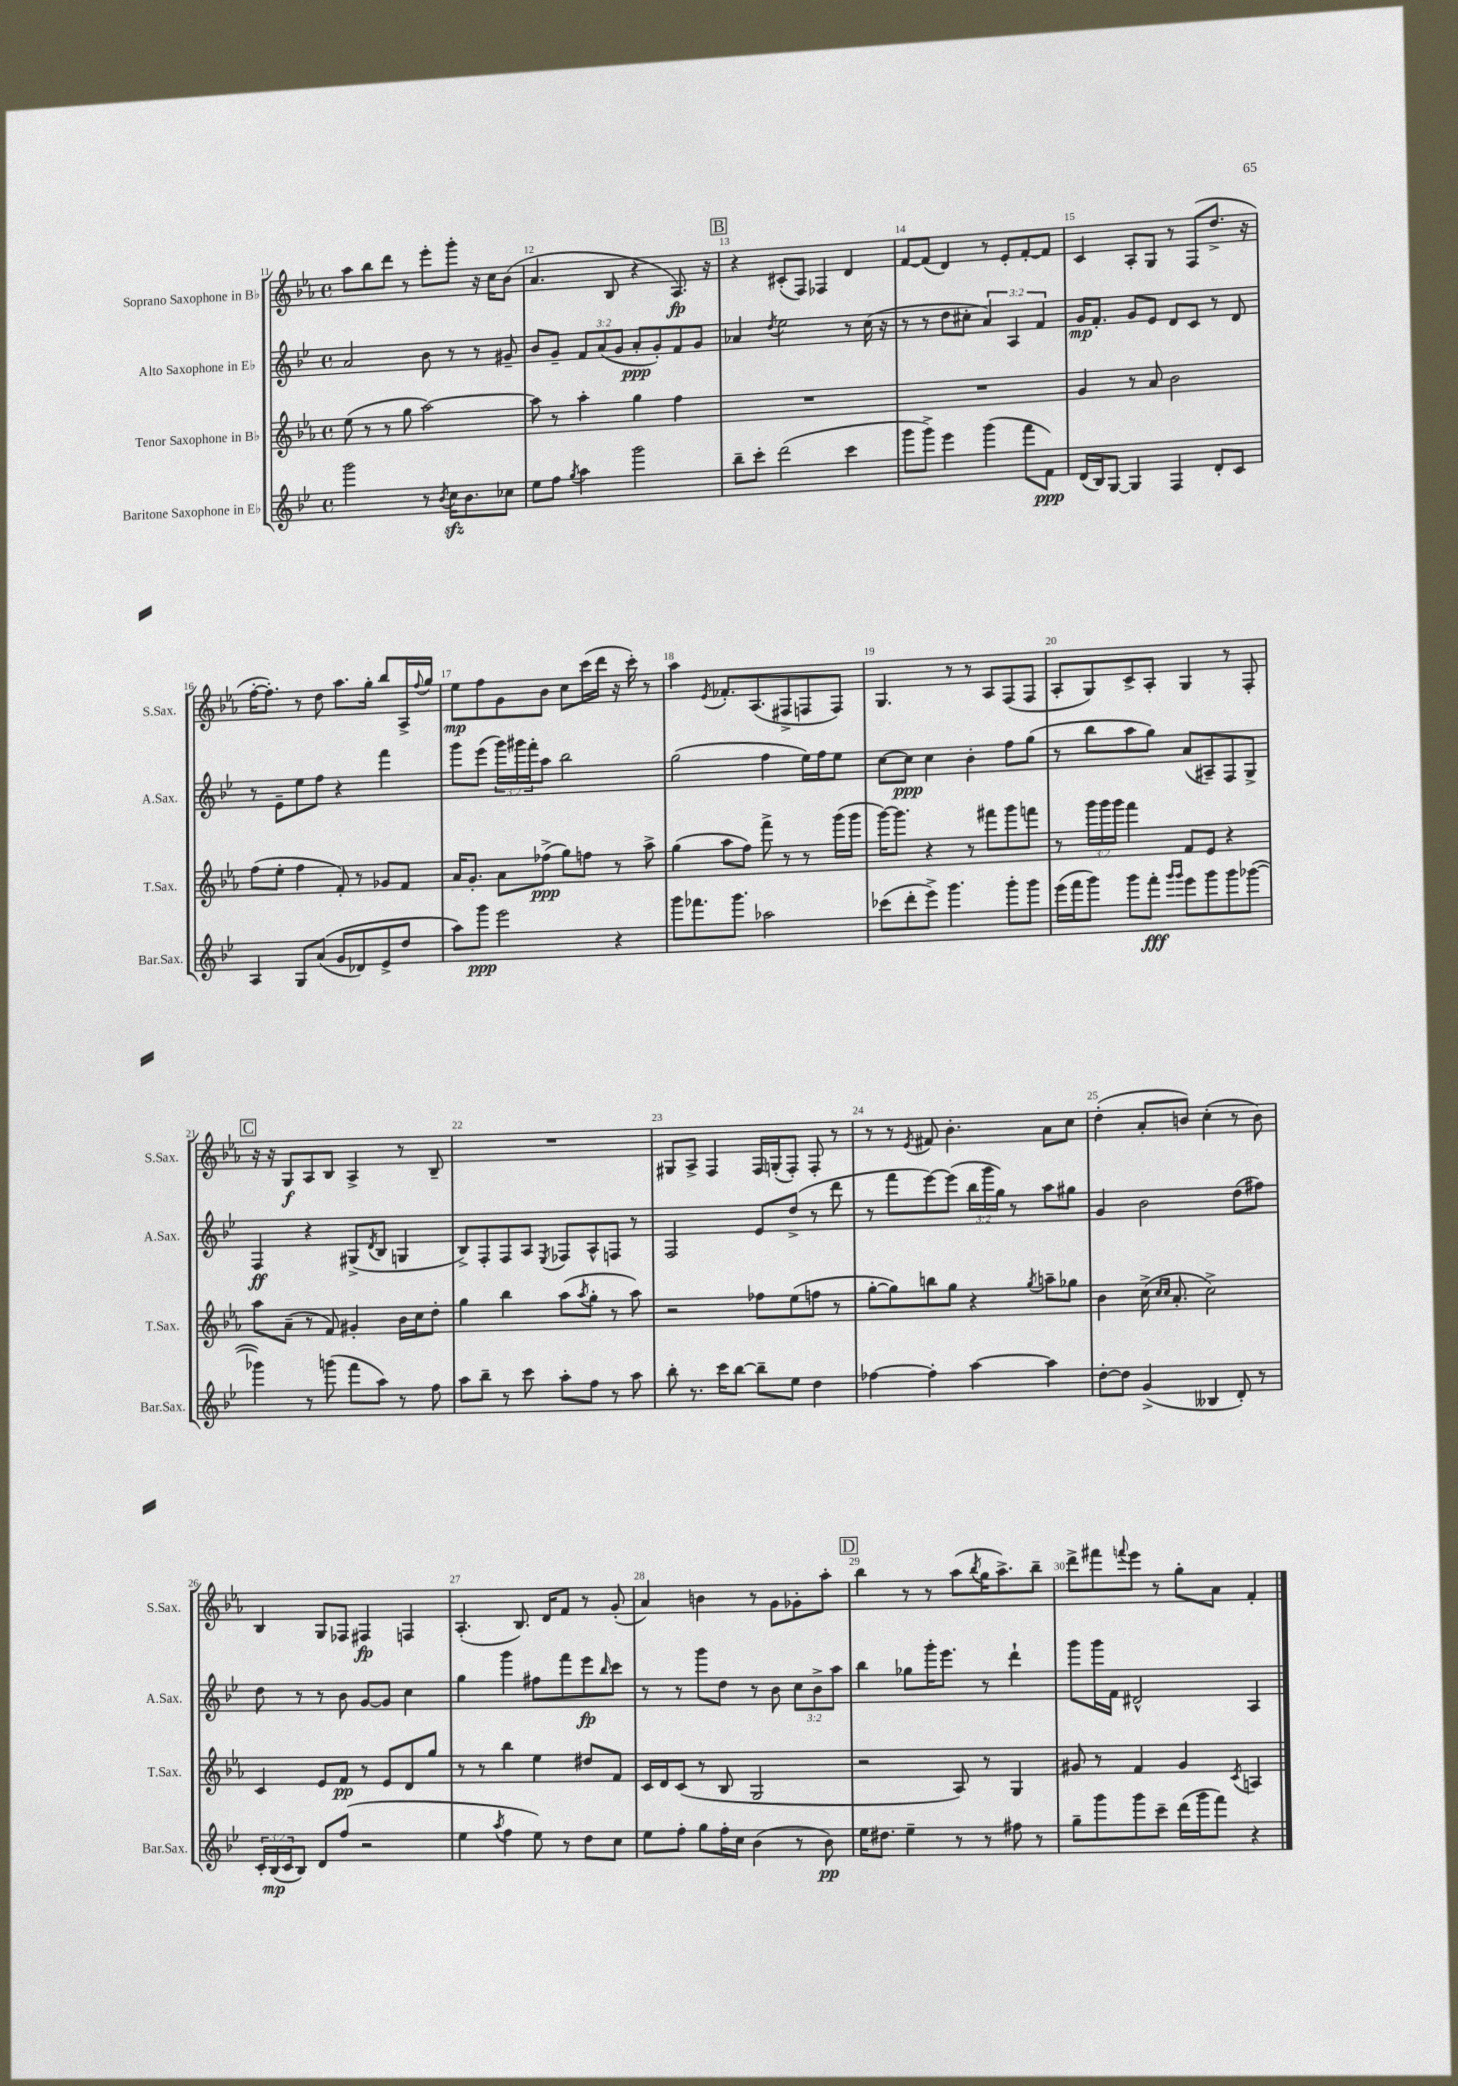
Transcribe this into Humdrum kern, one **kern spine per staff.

**kern	**dynam	**kern	**dynam	**kern	**dynam	**kern	**dynam
*part4	*part4	*part3	*part3	*part2	*part2	*part1	*part1
*staff4	*staff4	*staff3	*staff3	*staff2	*staff2	*staff1	*staff1
*I"Baritone Saxophone in E♭	*	*I"Tenor Saxophone in B♭	*	*I"Alto Saxophone in E♭	*	*I"Soprano Saxophone in B♭	*
*I'Bar.Sax.	*	*I'T.Sax.	*	*I'A.Sax.	*	*I'S.Sax.	*
*clefG2	*	*clefG2	*	*clefG2	*	*clefG2	*
*k[b-e-]	*	*k[b-e-a-]	*	*k[b-e-]	*	*k[b-e-a-]	*
*M4/4	*	*M4/4	*	*M4/4	*	*M4/4	*
*met(c)	*	*met(c)	*	*met(c)	*	*met(c)	*
=11	=11	=11	=11	=11	=11	=11	=11
2ggg\	.	(8ee-\	.	2a/	.	8aa-\L	.
.	.	8r	.	.	.	8bb-\	.
.	.	8r	.	.	.	8ddd\J	.
.	.	8gg\	.	.	.	8r	.
8r	.	[2aa-\)	.	8b-\	.	8eee-'\L	.
8qb-/	.	.	.	.	.	.	.
16cczz\KL	.	.	.	8r	.	8ggg'\J	.
8.b-\	.	.	.	.	.	.	.
.	.	.	.	8r	.	16r	.
.	.	.	.	.	.	16cc\KL	.
8cc-X\J	.	.	.	8g#X~/	.	(8b-\J	.
=12	=12	=12	=12	=12	=12	=12	=12
8ee-\L	.	8aa-\]	.	8b-/L	.	4.a-/	.
8ff\J	.	8r	.	8g~/J	.	.	.
8qgg/	.	.	.	.	.	.	.
4aa\	.	4aa-'\	.	12f/L	.	.	.
.	.	.	.	(12a/	.	.	.
.	.	.	.	.	.	8B-/	.
.	.	.	.	12g/J	.	.	.
2ggg\	.	4gg\	.	8a'/L	ppp	4r	.
.	.	.	.	8g'/)	.	.	.
.	.	4ff\	.	8f/	.	8.A-/)	fp
.	.	.	.	8g/J	.	.	.
.	.	.	.	.	.	16r	.
!!LO:REH:place=s1:t=B
=13	=13	=13	=13	=13	=13	=13	=13
8bb-~\L	.	1r	.	4a-X/	.	4r	.
8ccc'\J	.	.	.	.	.	.	.
.	.	.	.	8qdd/	.	.	.
(2ddd\	.	.	.	2ee-\	.	(8c#X'/L	.
.	.	.	.	.	.	8F/J)	.
.	.	.	.	.	.	4F-X/	.
4ccc\	.	.	.	8r	.	4d/	.
.	.	.	.	(16cc\	.	.	.
.	.	.	.	16r	.	.	.
=14	=14	=14	=14	=14	=14	=14	=14
8ggg\L	.	1r	.	8r	.	[8f/L	.
8ggg^\J)	.	.	.	8r	.	(8f/J]	.
4eee-\	.	.	.	8dd\L	.	4d/)	.
.	.	.	.	8cc#X'\J	.	.	.
(4ggg\	.	.	.	6a/)	.	8r	.
.	.	.	.	.	.	8e-'/L	.
.	.	.	.	6A/	.	.	.
8fff\L	.	.	.	.	.	[8f'/	.
.	.	.	.	6f/	.	.	.
8f\J)	ppp	.	.	.	.	8f/J]	.
=15	=15	=15	=15	=15	=15	=15	=15
(16d/LL	.	4g/	.	16g/KL	mp	4c/	.
16B-/J)	.	.	.	8.f'/J	.	.	.
[8G/J	.	.	.	.	.	.	.
4G/]	.	8r	.	8g/L	.	8A-'/L	.
.	.	8a-/	.	8e-/J	.	8G/J	.
4F/	.	2b-\	.	8d/L	.	8r	.
.	.	.	.	8c/J	.	(8F/L	.
8d'/L	.	.	.	8r	.	8.dd^/J	.
8c/J	.	.	.	8d/	.	.	.
.	.	.	.	.	.	16r	.
!!LO:LB:g=z
=16	=16	=16	=16	=16	=16	=16	=16
4A/	.	(8ff\L	.	8r	.	[16ff'\KL	.
.	.	.	.	.	.	8.ff'\J])	.
.	.	8ee-'\J	.	8e-~\L	.	.	.
8G/L	.	4ff\	.	8ee-\	.	8r	.
((8a/J	.	.	.	8ff\J	.	8dd\	.
8g/L	.	8f'/)	.	4r	.	8.aa-\L	.
8d-X/)	.	8r	.	.	.	.	.
.	.	.	.	.	.	16gg'\Jk	.
8e-^/	.	8g-X/L	.	4fff\	.	8bb-/L	.
8dd/J	.	8f/J	.	.	.	16A-^/L	.
.	.	.	.	.	.	8qqff/	.
.	.	.	.	.	.	16gg/JJ	.
=17	=17	=17	=17	=17	=17	=17	=17
8aa\L)	.	16a-/KL	.	8ggg\L	.	8ee-\L	mp
.	.	8.g'/J	.	.	.	.	.
8ggg\J	ppp	.	.	(8eee-\J	.	8ff\	.
2eee-\	.	8a-\L	.	24ggg\LL)	.	8g\	.
.	.	.	.	24ggg#X\	.	.	.
.	.	.	.	24fff'\J	.	.	.
.	.	(8ff-X^\J	ppp	8aa\J	.	8b-\J	.
.	.	8gg\L)	.	2bb-\	.	8cc\L	.
.	.	8ffn\J	.	.	.	(16ccc\L	.
.	.	.	.	.	.	16ddd\JJ	.
4r	.	8r	.	.	.	16r	.
.	.	.	.	.	.	16ccc'\)	.
.	.	8aa-^\	.	.	.	8r	.
=18	=18	=18	=18	=18	=18	=18	=18
8ggg\L	.	(4gg\	.	(2gg\	.	4aa-\	.
8.fff-X\	.	.	.	.	.	.	.
.	.	.	.	.	.	8qe-/	.
.	.	8aa-\L	.	.	.	8.f-X'/L	.
8.ggg\J	.	.	.	.	.	.	.
.	.	8ff\J)	.	.	.	.	.
.	.	.	.	.	.	(8.A-/	.
2aa-X\	.	8fff^\	.	4ff\	.	.	.
.	.	8r	.	.	.	8F#X^/	.
.	.	8r	.	16ee-\LL)	.	8Fn/	.
.	.	.	.	16ff\J	.	.	.
.	.	(16ggg\LL	.	8ee-\J	.	8F/J)	.
.	.	16ggg\JJ	.	.	.	.	.
=19	=19	=19	=19	=19	=19	=19	=19
(8ccc-X\L	.	[16ggg\KL)	.	[8cc\L	.	4.G/	.
.	.	8.ggg\J]	.	.	.	.	.
8ddd'\	.	.	.	8cc\J]	ppp	.	.
8eee-^\J)	.	4r	.	4cc\	.	.	.
4.ggg\	.	.	.	.	.	8r	.
.	.	8r	.	4b-'\	.	8r	.
.	.	8fff#X\L	.	.	.	8A-/L	.
8ggg'\L	.	8ggg\	.	8ff\L	.	(8F/	.
8ggg\J	.	8fffn\J	.	(8gg\J	.	8F/J	.
=20	=20	=20	=20	=20	=20	=20	=20
(16eee-\LL	.	8r	.	8r	.	8A-'/L	.
16fff\J	.	.	.	.	.	.	.
8ggg\J)	.	24ggg\LL	.	8bb-\L	.	8G/)	.
.	.	24ggg\	.	.	.	.	.
.	.	24ggg\JJ	.	.	.	.	.
8ggg\L	.	4fff\	.	8aa\	.	8c^/	.
8fff'\J	fff	.	.	8gg\J)	.	8A-'/J	.
16qqggg/LL	.	.	.	.	.	.	.
16qqggg/JJ	.	.	.	.	.	.	.
8eee-\L	.	8f/L	.	(8a/L	.	4G/	.
8ggg\	.	8e-/J	.	8A#X~/)	.	.	.
8ggg\	.	4r	.	8F/	.	8r	.
([8ggg-X\J	.	.	.	8G^/J	.	8F'/	.
!!LO:LB:g=z
!!LO:REH:place=s1:t=C
=21	=21	=21	=21	=21	=21	=21	=21
4ggg-X\])	.	8aa-\L	.	4F/	ff	16r	.
.	.	.	.	.	.	16r	.
.	.	(8a-~\J	.	.	.	8G/L	f
8r	.	8r	.	4r	.	8A-/	.
(8gggn\	.	8f/)	.	.	.	8B-/J	.
8fff\L	.	4g#X'/	.	(8G#X^/L	.	4A-^/	.
.	.	.	.	8qd/	.	.	.
8aa\J)	.	.	.	8B-/J	.	.	.
8r	.	16b-\LL	.	4Gn/	.	8r	.
.	.	16cc\J	.	.	.	.	.
8ff\	.	8dd'\J	.	.	.	8B-~/	.
=22	=22	=22	=22	=22	=22	=22	=22
8aa\L	.	4gg\	.	8B-^/L)	.	1r	.
8bb-~\J	.	.	.	8F'/	.	.	.
8r	.	4bb-\	.	8F/	.	.	.
8ccc\	.	.	.	8A/J	.	.	.
.	.	.	.	8qE-/	.	.	.
8aa'\L	.	(8aa-\L	.	8F-X/L	.	.	.
.	.	8qaa-/	.	.	.	.	.
8ff\J	.	8gg'\J	.	8A^^/	.	.	.
8r	.	8r	.	8Fn/J	.	.	.
8aa\	.	8aa-\)	.	8r	.	.	.
=23	=23	=23	=23	=23	=23	=23	=23
8bb-'\	.	2r	.	2F/	.	8G#X/L	.
8.r	.	.	.	.	.	8A-^/J	.
.	.	.	.	.	.	4F/	.
16ccc\KL	.	.	.	.	.	.	.
[8bb-\J	.	.	.	.	.	.	.
8bb-~\L]	.	8ff-X\L	.	8e-/L	.	16F/LL	.
.	.	.	.	.	.	(16Gn'/J	.
8ee-\J	.	(8ee-\	.	(8dd^/J	.	8F'/J)	.
4dd\	.	8ffn\J	.	8r	.	8F'/	.
.	.	8r	.	8ddd\	.	8r	.
=24	=24	=24	=24	=24	=24	=24	=24
[4ff-X\	.	[8gg'\L	.	8r	.	8r	.
.	.	8gg\])	.	8fff\L	.	8r	.
.	.	.	.	.	.	8qe-/	.
4ff-'\]	.	8bbn\	.	[8eee-\)	.	8f#X/	.
.	.	8gg\J	.	(8eee-\J]	.	4.b-'\	.
[4aa\	.	4r	.	24bb-\LL	.	.	.
.	.	.	.	24ggg\	.	.	.
.	.	.	.	24gg\JJ)	.	.	.
.	.	.	.	8r	.	.	.
.	.	8qgg/	.	.	.	.	.
4aa\]	.	8aan~\L	.	8aa\L	.	8a-\L	.
.	.	8gg-X\J	.	8gg#X\J	.	8cc\J	.
=25	=25	=25	=25	=25	=25	=25	=25
[8dd'\L	.	4b-\	.	4g/	.	(4dd'\	.
8dd\J]	.	.	.	.	.	.	.
(4g^/	.	(16cc^\	.	2b-\	.	8a-'/L	.
.	.	16qqcc/LL	.	.	.	.	.
.	.	16qqcc/JJ	.	.	.	.	.
.	.	8.a-'/	.	.	.	.	.
.	.	.	.	.	.	8bn/J)	.
4B--X/	.	2cc^\)	.	.	.	(4cc'\	.
8d'/)	.	.	.	(8dd\L	.	8r	.
8r	.	.	.	8ff#X\J)	.	8b\)	.
!!LO:LB:g=z
=26	=26	=26	=26	=26	=26	=26	=26
24c'/LL	.	4c/	.	8dd\	.	4B-/	.
(24B-/	mp	.	.	.	.	.	.
24c/J	.	.	.	.	.	.	.
8B-/J)	.	.	.	8r	.	.	.
8d/L	.	8e-/L	.	8r	.	8G/L	.
(8ff/J	.	8f/J	pp	8b-\	.	8F-X/J	.
2r	.	8r	.	[8g/L	.	4F#X/	fp
.	.	8e-/L	.	8g/J]	.	.	.
.	.	8d/	.	4cc\	.	4Fn/	.
.	.	8gg/J	.	.	.	.	.
=27	=27	=27	=27	=27	=27	=27	=27
4ee-\	.	8r	.	4gg\	.	(4.A-'/	.
.	.	8r	.	.	.	.	.
8qaa/	.	.	.	.	.	.	.
4ff\	.	4bb-\	.	4ggg\	.	.	.
.	.	.	.	.	.	8.B-/)	.
8ee-\)	.	4ee-\	.	8ff#X\L	.	.	.
.	.	.	.	.	.	16d/KL	.
8r	.	.	.	8fff\	.	8f/J	.
8dd\L	.	8dd#X/L	.	8eee-\	fp	8r	.
.	.	.	.	16qqbb-/	.	.	.
8cc\J	.	8f/J	.	8ccc\J	.	(8g'/	.
=28	=28	=28	=28	=28	=28	=28	=28
8ee-\L	.	16c/LL	.	8r	.	4a-/)	.
.	.	16d/J	.	.	.	.	.
8ff'\J	.	(8c/J	.	8r	.	.	.
8gg\L	.	8r	.	8ggg\L	.	4bn\	.
16ff'\L	.	8B-/	.	8dd\J	.	.	.
16cc\JJ	.	.	.	.	.	.	.
(4b-\	.	2G/	.	8r	.	8r	.
.	.	.	.	8b-\	.	8g\L	.
8r	.	.	.	12cc\L	.	8g-X'\	.
.	.	.	.	12b-^\	.	.	.
8b-\)	pp	.	.	.	.	8aa-'\J	.
.	.	.	.	12aa\J	.	.	.
!!LO:REH:place=s1:t=D
=29	=29	=29	=29	=29	=29	=29	=29
16ee-\KL	.	2r	.	4bb-\	.	4bb-\	.
8.dd#X\J	.	.	.	.	.	.	.
4ee-~\	.	.	.	8gg-X\L	.	8r	.
.	.	.	.	16ggg'\K	.	8r	.
.	.	.	.	8.eee-\J	.	.	.
8r	.	8A-/)	.	.	.	(8aa-\L	.
.	.	.	.	.	.	8qbb-/	.
8r	.	8r	.	8r	.	16gg\K	.
.	.	.	.	.	.	8.aa-^\)	.
8ff#X\	.	4G/	.	4ddd`\	.	.	.
8r	.	.	.	.	.	8bb-~\J	.
=30	=30	=30	=30	=30	=30	=30	=30
8gg~\L	.	8g#X/	.	8ggg\L	.	8ddd^\L	.
8ggg\	.	8r	.	16ggg\L	.	8fff#X\	.
.	.	.	.	16f\JJ	.	.	.
.	.	.	.	.	.	8qqfffn/	.
8ggg\	.	4f/	.	2d#X^^/	.	8eee-\J	.
8ccc~\J	.	.	.	.	.	8r	.
(16ddd\LL	.	4g#/	.	.	.	8gg'\L	.
16ggg\J	.	.	.	.	.	.	.
8fff\J)	.	.	.	.	.	8a-\J	.
.	.	8qc/	.	.	.	.	.
4r	.	4An/	.	4A/	.	4f'/	.
==	==	==	==	==	==	==	==
*-	*-	*-	*-	*-	*-	*-	*-
